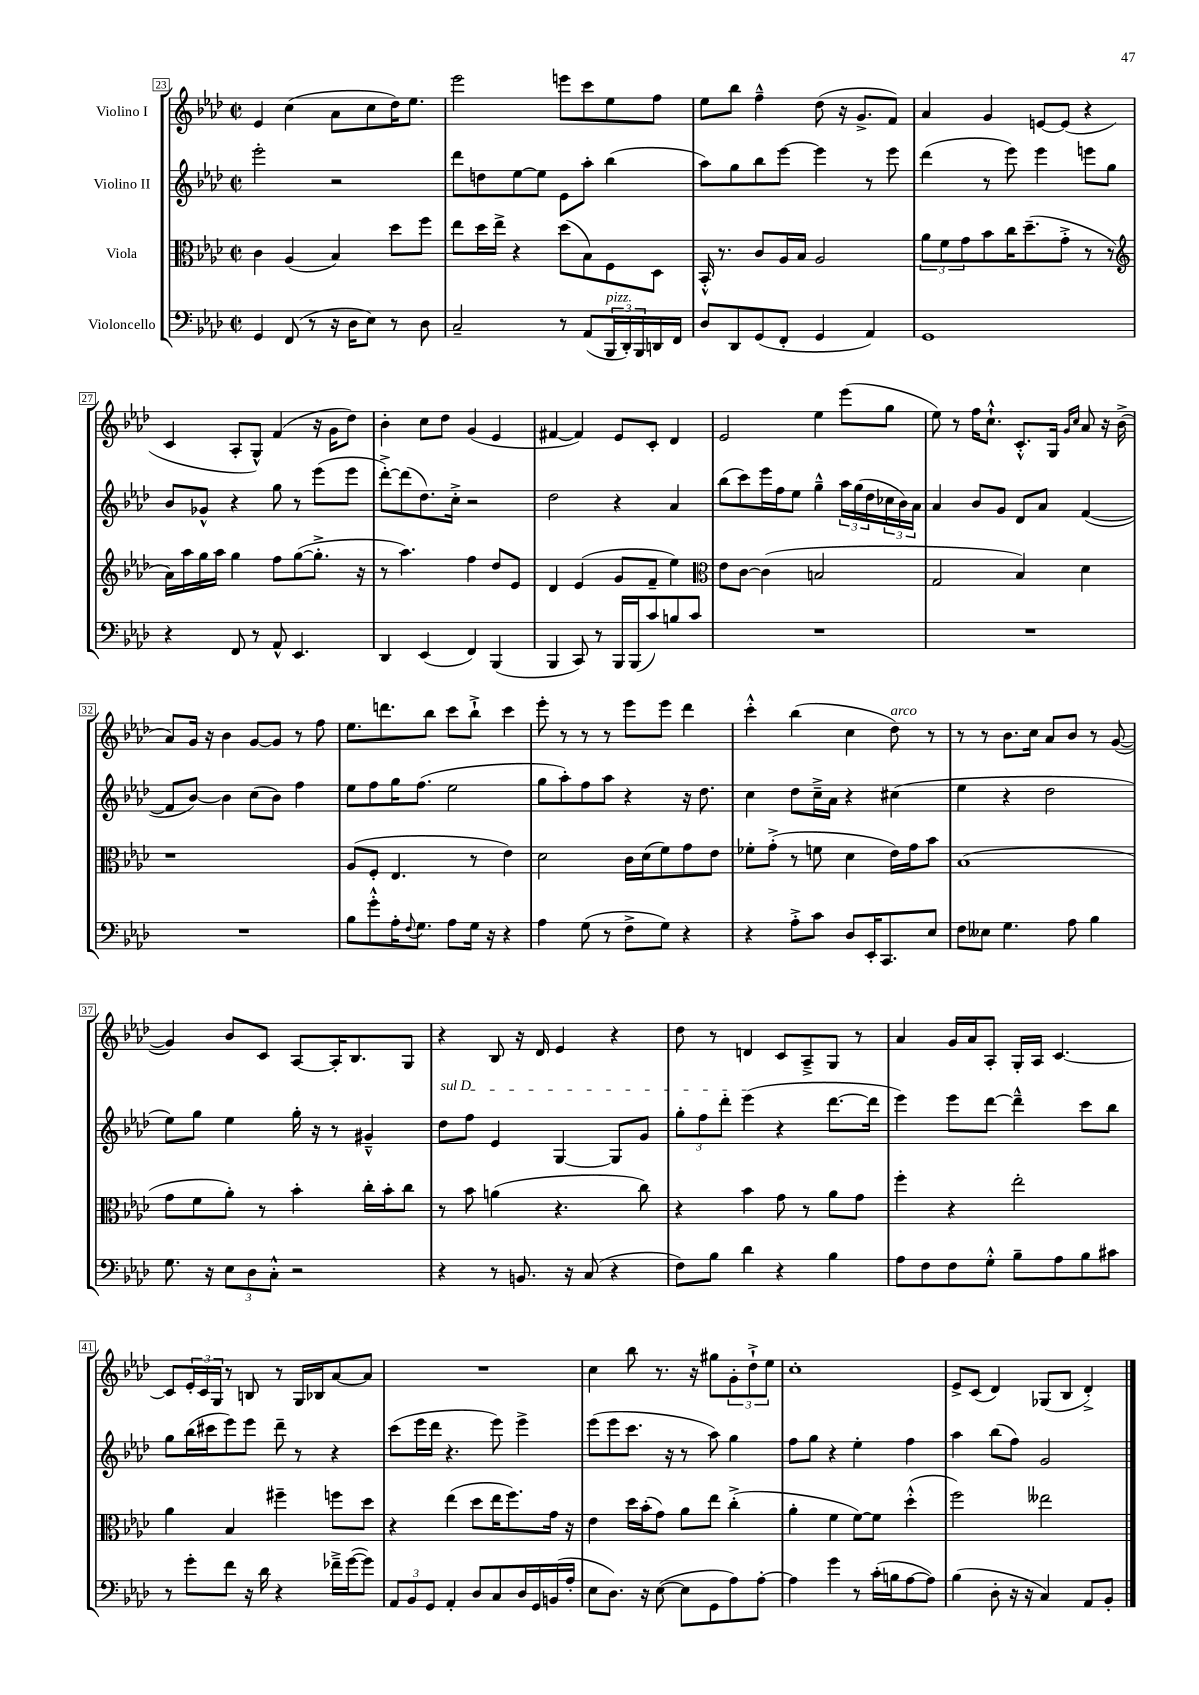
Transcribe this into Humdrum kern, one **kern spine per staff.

**kern	**kern	**kern	**kern
*staff4	*staff3	*staff2	*staff1
*clefF4	*clefC3	*clefG2	*clefG2
*k[b-e-a-d-]	*k[b-e-a-d-]	*k[b-e-a-d-]	*k[b-e-a-d-]
*M2/2	*M2/2	*M2/2	*M2/2
*met(c|)	*met(c|)	*met(c|)	*met(c|)
4GG	4c	2eee-'	4e-
(8FF	(4A-	.	(4cc
8r	.	.	.
16r	4B-)	2r	8a-
16D-	.	.	.
8E-)	.	.	8cc
8r	8dd-	.	16dd-)
.	.	.	8.ee-
8D-	8ff	.	.
=	=	=	=
2C~	8ee-	8ddd-	2eee-
.	16dd-	8dd	.
.	16ee-^	.	.
.	4r	[8ee-	.
.	.	8ee-]	.
8r	(8dd-	8e-	8eee
(8AA-	8B-)	8aa-'	8ccc
24BBB-	8F	(4bb-	8ee-
24DD-')	.	.	.
24BBB-	.	.	.
16DD	8D-	.	8ff
16FF	.	.	.
=	=	=	=
8D-	16BB-'^^	8aa-)	8ee-
.	8.r	.	.
8DD-	.	8gg	8bb-
(8GG	8c	8bb-	4ff~^^
8FF'	16A-	[8eee-	.
.	16B-	.	.
4GG	2A-	4eee-]	(8dd-
.	.	.	16r
.	.	.	8.g^
4AA-)	.	8r	.
.	.	8eee-	8f)
=	=	=	=
1GG	12a-	(4ddd-	4a-
.	12f	.	.
.	12g	.	.
.	8b-	8r	4g
.	16cc	8eee-)	.
.	(8.dd-~	.	.
.	.	4eee-	[8e
.	8g'^	.	(8e]
.	8r	8eee	4r
.	8r	8gg	.
=	=	=	=
*	*clefG2	*	*
4r	16a-)	8b-	4c
.	16aa-	.	.
.	16gg	8g-^^	.
.	16aa-	.	.
8FF	4gg	4r	8A-'
8r	.	.	8G^^)
8AA-^^	8ff	8gg	(4f
4.EE-	([8gg	8r	.
.	8.gg'^]	(8eee-	16r
.	.	.	16g
.	.	8eee-	8dd-)
.	16r	.	.
=	=	=	=
4DD-	8r	[8ddd-'^)	4b-'
.	4.aa-)	(8ddd-]	.
(4EE-	.	8.dd-)	8cc
.	.	.	8dd-
.	.	16cc'^	.
4FF)	4ff	2r	(4g
(4BBB-	8dd-	.	4e-
.	8e-	.	.
=	=	=	=
4BBB-	4d-	2dd-	[4f#
8CC)	(4e-	.	4f#])
8r	.	.	.
16BBB-	8g	4r	8e-
(16BBB-	.	.	.
8c)	8f~	.	8c'
8B	4ee-)	4a-	4d-
8c	.	.	.
=	=	=	=
*	*clefC3	*	*
1r	8e-	(8bb-	2e-
.	[8c	8ccc)	.
.	(4c]	16eee-	.
.	.	16ff	.
.	.	8ee-	.
.	2B	4gg~^^	4ee-
.	.	24aa-	(8eee-
.	.	(24gg	.
.	.	24dd-	.
.	.	24cc-	8gg
.	.	24b-)	.
.	.	24a-	.
=	=	=	=
1r	2G	4a-	8ee-)
.	.	.	8r
.	.	8b-	16ff
.	.	.	8.cc`^^
.	.	8g	.
.	4B-)	8d-	8.c'^^
.	.	8a-	.
.	.	.	16G
.	.	.	16qqg
.	.	.	16qqcc
.	4d-	([4f	8a-
.	.	.	16r
.	.	.	(16b-^
=	=	=	=
1r	1r	8f]	8a-)
.	.	[8b-)	16g
.	.	.	16r
.	.	4b-]	4b-
.	.	(8cc	[8g
.	.	8b-)	8g]
.	.	4ff	8r
.	.	.	8ff
=	=	=	=
8B-	(8A-	8ee-	8.ee-
8g'^^	8F'	8ff	.
.	.	.	8.ddd
16A-'	4.E-	16gg	.
8qqF	.	.	.
8.G	.	(8.ff	.
.	.	.	8bb-
8A-	.	2ee-	8ccc
16G	8r	.	8bb-`^
16r	.	.	.
4r	4e-)	.	4ccc
=	=	=	=
4A-	2d-	8gg	8eee-'
.	.	8aa-')	8r
(8G	.	8ff	8r
8r	.	8aa-	8r
8F^	16c	4r	8eee-
.	(16d-	.	.
8G)	8f)	.	8eee-
4r	8g	16r	4ddd-
.	.	8.dd-	.
.	8e-	.	.
=	=	=	=
4r	8f-'	4cc	4ccc'^^
.	(8g'^	.	.
8A-'^	8r	8dd-	(4bb-
8c	8f	16cc~^	.
.	.	16a-	.
8D-	4d-	4r	4cc
16EE-'	.	.	.
8.CC	.	.	.
.	16e-)	(4cc#	8dd-)
.	16g	.	.
8E-	8b-	.	8r
=	=	=	=
8F	(1B-	4ee-	8r
8E--	.	.	8r
4.G	.	4r	8.b-
.	.	.	16cc
.	.	2dd-	8a-
8A-	.	.	8b-
4B-	.	.	8r
.	.	.	([8g
=	=	=	=
8.G	8g	8ee-)	4g])
.	8f	8gg	.
16r	.	.	.
12E-	8a-')	4ee-	8b-
12D-	.	.	.
.	8r	.	8c
12C'^^	.	.	.
2r	4b-'	16gg'	[8A-
.	.	16r	.
.	.	8r	16A-']
.	.	.	8.B-
.	16cc'	4g#~^^	.
.	16b-'	.	.
.	8cc	.	8G
=	=	=	=
4r	8r	8dd-	4r
.	8b-	8ff	.
8r	(4a	4e-	8B-
8.BB	.	.	16r
.	.	.	16d-
.	4.r	[4G	4e-
16r	.	.	.
(8C	.	.	.
4r	.	8G]	4r
.	8cc)	8g	.
=	=	=	=
8F)	4r	12gg'	8dd-
.	.	12ff	.
8B-	.	.	8r
.	.	12ddd-'	.
4d-	4b-	(4eee-	4d
4r	8g	4r	8c
.	8r	.	8A-~^
4B-	8a-	[8.ddd-	8G
.	8g	.	8r
.	.	16ddd-]	.
=	=	=	=
8A-	4ff'	4eee-)	4a-
8F	.	.	.
8F	4r	8eee-	16g
.	.	.	16a-
8G'^^	.	[8ddd-	8A-'
8B-~	2ee-'	4ddd-~^^]	16G'
.	.	.	16A-
8A-	.	.	[4.c
8B-	.	8ccc	.
8c#	.	8bb-	.
=	=	=	=
8r	4a-	8gg	8c]
8g'	.	(16bb-	24e-'
.	.	.	24c
.	.	16ccc#	.
.	.	.	24G
8f	4B-	8eee-)	8r
16r	.	8eee-	8B
16d-	.	.	.
4r	4ff#~	8ddd-~	8r
.	.	8r	16G
.	.	.	16B-
16f-~^	8ff	4r	[8a-
([16g	.	.	.
8g])	8dd-	.	8a-]
=	=	=	=
12AA-	4r	(8ccc	1r
12BB-	.	.	.
.	.	16eee-	.
12GG	.	.	.
.	.	16ddd-	.
4AA-'	(4ee-	4.r	.
8D-	8dd-	.	.
8C	16ee-	8eee-)	.
.	8.ff)	.	.
16D-	.	4eee-^	.
16GG	.	.	.
(16BB	16g	.	.
16A-'	16r	.	.
=	=	=	=
8E-	4e-	(8eee-	4cc
8.D-)	.	8eee-	.
.	16dd-	8.ccc	8bb-
16r	(16b-'	.	.
([8E-	8g)	.	8.r
.	.	16r	.
8E-]	8a-	8r	.
.	.	.	16r
8GG	8ee-	8aa-)	8gg#
8A-)	(4cc'^	4gg	12g'
.	.	.	12dd-`^
[8A-'	.	.	.
.	.	.	12ee-
=	=	=	=
4A-]	4a-'	8ff	1cc'
.	.	8gg	.
4g	4f	4r	.
8r	[8f)	4ee-'	.
(16c'	8f]	.	.
16B	.	.	.
[8A-	(4dd-'^^	4ff	.
8A-])	.	.	.
=	=	=	=
(4B-	2ff)	4aa-	8e-^
.	.	.	(8c
8D-'	.	(8bb-	4d-)
16r	.	8ff)	.
16r	.	.	.
4C)	2ee--	2g	(8G-
.	.	.	8B-
8AA-	.	.	4d-'^)
8BB-'	.	.	.
==	==	==	==
*-	*-	*-	*-
